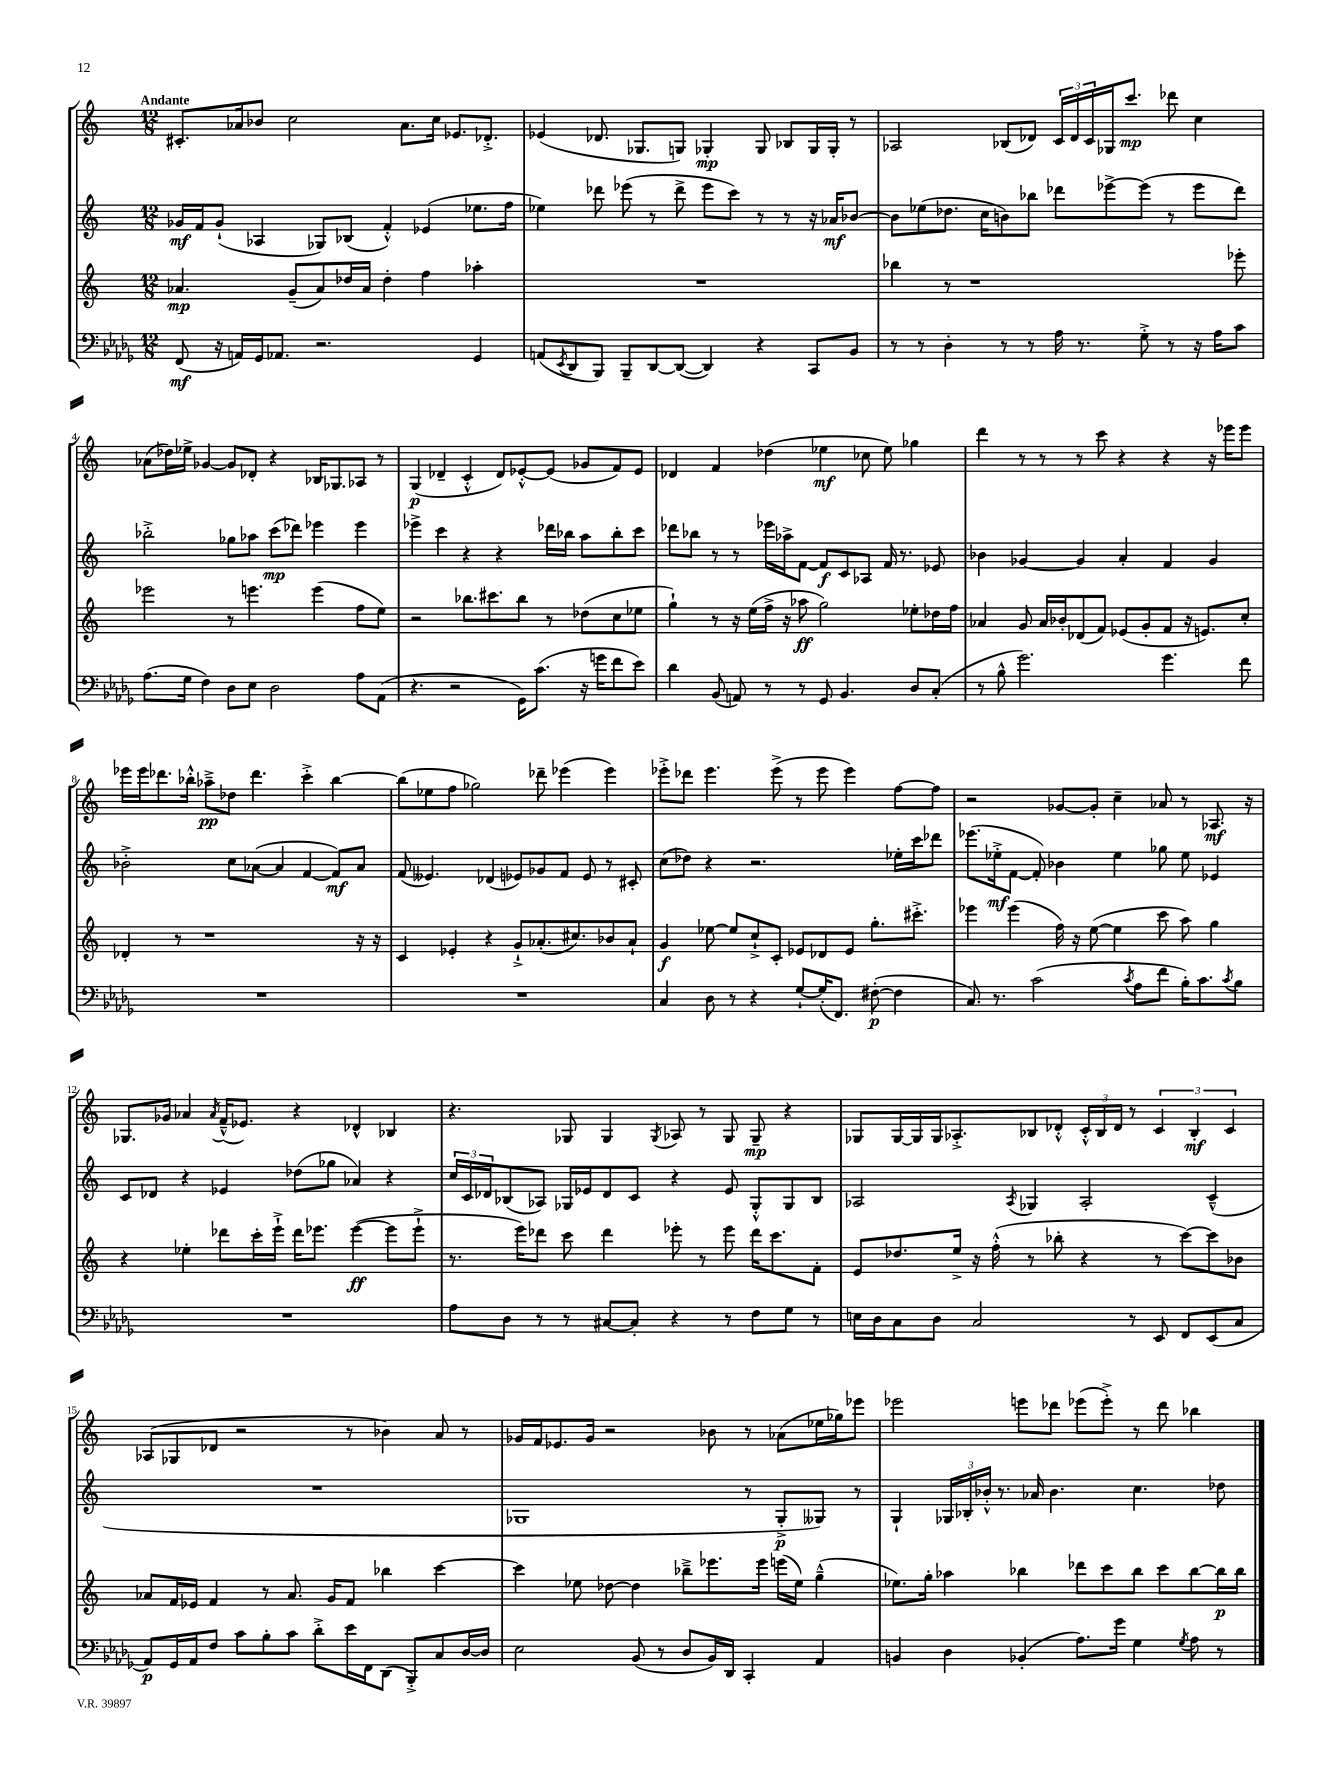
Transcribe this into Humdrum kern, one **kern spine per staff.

**kern	**dynam	**kern	**dynam	**kern	**dynam	**kern	**dynam
*part4	*part4	*part3	*part3	*part2	*part2	*part1	*part1
*staff4	*staff4	*staff3	*staff3	*staff2	*staff2	*staff1	*staff1
*clefF4	*	*clefG2	*	*clefG2	*	*clefG2	*
*k[b-e-a-d-g-]	*	*k[]	*	*k[]	*	*k[]	*
*M12/8	*	*M12/8	*	*M12/8	*	*M12/8	*
=1	=1	=1	=1	=1	=1	=1	=1
!	!	!	!	!	!	!LO:TX:a:B:t=Andante	!
(8FF/	mf	4.a-X/	mp	16g-X/LL	mf	8.c#X'/L	.
.	.	.	.	16f/J	.	.	.
16r	.	.	.	(8g-`/J	.	.	.
16AAn/LL)	.	.	.	.	.	16a-X/k	.
16GG-/J	.	.	.	4A-X/	.	8b-X/J	.
8.AA-X/J	.	.	.	.	.	.	.
.	.	(8g~/L	.	.	.	2cc\	.
2.r	.	8a-/)	.	8G-X/L)	.	.	.
.	.	16dd-X/L	.	(8B-X/J	.	.	.
.	.	16a-/JJ	.	.	.	.	.
.	.	4dd-'\	.	4f'^^/)	.	.	.
.	.	.	.	.	.	8.a-\L	.
.	.	4ff\	.	(4e-X/	.	.	.
.	.	.	.	.	.	16cc\Jk	.
.	.	.	.	.	.	8.e-X/L	.
4GG-/	.	4aa-X'\	.	8.ee-X\L	.	.	.
.	.	.	.	.	.	8.d-X'^/J	.
.	.	.	.	16ff\Jk	.	.	.
=2	=2	=2	=2	=2	=2	=2	=2
(8AAn/L	.	1.r	.	4ee-X\)	.	(4e-X/	.
8qEE-/	.	.	.	.	.	.	.
8DD-/	.	.	.	.	.	.	.
8BBB-/J)	.	.	.	8ddd-X\	.	8.d-X/	.
8BBB-~/L	.	.	.	(8eee-X\	.	.	.
.	.	.	.	.	.	8.G-X/L	.
[8DD-/	.	.	.	8r	.	.	.
(8DD-/J_	.	.	.	8ddd-^\	.	8Gn/J)	.
4DD-/])	.	.	.	8eee-\L	.	4G-X'/	mp
.	.	.	.	8ccc\J)	.	.	.
4r	.	.	.	8r	.	8G-/	.
.	.	.	.	8r	.	8B-X/L	.
8CC/L	.	.	.	16r	.	16G-/L	.
.	.	.	.	16a-X/KL	mf	16G-'/JJ	.
8BB-/J	.	.	.	[8b-X/J	.	8r	.
=3	=3	=3	=3	=3	=3	=3	=3
8r	.	4bb-X\	.	8b-\L]	.	2A-X/	.
8r	.	.	.	(8ee-X\	.	.	.
4D-'\	.	8r	.	8.dd-X\J	.	.	.
.	.	1r	.	.	.	.	.
.	.	.	.	16cc\KL	.	.	.
8r	.	.	.	8bn\)	.	(8B-X/L	.
8r	.	.	.	8bb-X\J	.	8d-X/J)	.
16A-\	.	.	.	8ddd-X\L	.	24c/LL	.
.	.	.	.	.	.	24d-/	.
8.r	.	.	.	.	.	.	.
.	.	.	.	.	.	24c/	.
.	.	.	.	[8eee-X^\	.	16G-X/J	.
.	.	.	.	.	.	8.ccc/J	mp
8G-'^\	.	.	.	(8eee-\J]	.	.	.
8r	.	.	.	8r	.	8ddd-X\	.
16r	.	.	.	8eee-\L	.	4cc\	.
16A-\KL	.	.	.	.	.	.	.
8c\J	.	8eee-X'\	.	8ddd-\J)	.	.	.
!!LO:LB:g=z
=4	=4	=4	=4	=4	=4	=4	=4
(8.A-\L	.	2eee-X\	.	2bb-X'^\	.	(8a-X\L	.
.	.	.	.	.	.	16dd-X\L)	.
16G-\Jk	.	.	.	.	.	16ee-X^\JJ	.
4F\)	.	.	.	.	.	[4g-X/	.
8D-\L	.	8r	.	8gg-X\L	.	8g-/L]	.
8E-\J	.	4.eeen\	.	8aa-X\J	.	8d-X'/J	.
2D-\	.	.	.	(8ccc\L	mp	4r	.
.	.	.	.	8ddd-X\J)	.	.	.
.	.	(4eee\	.	4eee-X\	.	16B-X/KL	.
.	.	.	.	.	.	8.G-X/	.
8A-\L	.	8ff\L	.	4eee-\	.	8A-X/J	.
(8AA-\J	.	8ee\J)	.	.	.	8r	.
=5	=5	=5	=5	=5	=5	=5	=5
4.r	.	2r	.	4eee-X^\	.	(4G/	p
.	.	.	.	4ccc\	.	4d-X~/	.
2r	.	.	.	.	.	.	.
.	.	8.bb-X\L	.	4r	.	4c'^^/	.
.	.	8.ccc#X\	.	.	.	.	.
.	.	.	.	4r	.	8d-/L)	.
16GG-\KL)	.	8bb-\J	.	.	.	[8e-X'^^/	.
(8.c\J	.	.	.	.	.	.	.
.	.	8r	.	16ddd-X\LL	.	(8e-/J]	.
.	.	.	.	16bb-X\JJ	.	.	.
16r	.	(8dd-X\L	.	8aa\L	.	8g-X/L	.
16gn\KL	.	.	.	.	.	.	.
8f\	.	8cc\	.	8bb-'\	.	8f/)	.
8e-\J)	.	8ee-X\J	.	8ccc\J	.	8e-/J	.
=6	=6	=6	=6	=6	=6	=6	=6
4d-\	.	4gg`\)	.	8ddd-X\L	.	4d-X/	.
.	.	.	.	8bb-X\J	.	.	.
(8BB-/	.	8r	.	8r	.	4f/	.
8AAn/)	.	16r	.	8r	.	.	.
.	.	(16ee\LL	.	.	.	.	.
8r	.	16ff^\JJ	.	16eee-X\LL	.	(4dd-X\	.
.	.	16r	.	16aa-X^\J	.	.	.
8r	.	8aa-X\	ff	[8f\J	.	.	.
8GG-/	.	2gg\)	.	8f/L]	f	4ee-X\	mf
4.BB-/	.	.	.	8c/	.	.	.
.	.	.	.	8A-X/J	.	8cc-X\	.
.	.	.	.	16f/	.	8ee-\)	.
.	.	.	.	8.r	.	.	.
8D-/L	.	8ee-X'\L	.	.	.	4gg-X\	.
(8C'/J	.	16dd-X\L	.	8e-X/	.	.	.
.	.	16ff\JJ	.	.	.	.	.
=7	=7	=7	=7	=7	=7	=7	=7
8r	.	4a-X/	.	4b-X\	.	4ddd\	.
8B-^^\	.	.	.	.	.	.	.
2.g-\)	.	8g/	.	[4g-X/	.	8r	.
.	.	16a-/LL	.	.	.	8r	.
.	.	16b-X'/J	.	.	.	.	.
.	.	(8d-X/	.	4g-/]	.	8r	.
.	.	8f/J)	.	.	.	8ccc\	.
.	.	(8e-X/L	.	4a'/	.	4r	.
.	.	8g'/	.	.	.	.	.
4.g-\	.	8f/J	.	4f/	.	4r	.
.	.	16r	.	.	.	.	.
.	.	8.en/L)	.	.	.	.	.
.	.	.	.	4g-/	.	16r	.
.	.	.	.	.	.	16eee-X\KL	.
8f\	.	8cc'/J	.	.	.	8eee-\J	.
!!LO:LB:g=z
=8	=8	=8	=8	=8	=8	=8	=8
1.r	.	4d-X'/	.	2b-X'^\	.	16eee-X\LL	.
.	.	.	.	.	.	16eee-\J	.
.	.	.	.	.	.	8.ddd-X\	.
.	.	8r	.	.	.	.	.
.	.	.	.	.	.	16bb-X'^^\Jk	.
.	.	1r	.	.	.	8aa-X~^\L	pp
.	.	.	.	8cc\L	.	8dd-X\J	.
.	.	.	.	([8a-X\J	.	4.ddd-\	.
.	.	.	.	4a-/]	.	.	.
.	.	.	.	[4f/	.	4ccc'^\	.
.	.	.	.	8f/L])	mf	[4bb-\	.
.	.	16r	.	8a-/J	.	.	.
.	.	16r	.	.	.	.	.
=9	=9	=9	=9	=9	=9	=9	=9
1.r	.	4c/	.	(8f/	.	(8bb-\L]	.
.	.	.	.	4.e--X/)	.	8ee-X\	.
.	.	4e-X'/	.	.	.	8ff\J	.
.	.	.	.	.	.	2gg-X\)	.
.	.	4r	.	(4d-X/	.	.	.
.	.	8g`^/L	.	8e-X/L)	.	.	.
.	.	(8.a-X'/	.	8g-X/	.	8ddd-X~\	.
.	.	.	.	8f/J	.	(4eee-X\	.
.	.	8.cc#X/)	.	.	.	.	.
.	.	.	.	8e-/	.	.	.
.	.	8b-X/	.	8r	.	4eee-\)	.
.	.	8a-`/J	.	8c#X'/	.	.	.
=10	=10	=10	=10	=10	=10	=10	=10
4C/	.	4g/	f	(8cc\L	.	8eee-X'^\L	.
.	.	.	.	8dd-X\J)	.	8ddd-X\J	.
8D-\	.	[8ee-X\	.	4r	.	4.eee-\	.
8r	.	8ee-/L]	.	.	.	.	.
4r	.	8cc`^/	.	2.r	.	.	.
.	.	8c'/J	.	.	.	(8eee-^\	.
[8G-`/L	.	8e-X/L	.	.	.	8r	.
(16G-'/K]	.	8d-X/	.	.	.	8eee-\	.
8.FF/J)	.	.	.	.	.	.	.
.	.	8e-/J	.	.	.	4eee-\)	.
([8F#X'\	p	8.gg'\L	.	.	.	.	.
4F#\]	.	.	.	16ee-X'\LL	.	[8ff\L	.
.	.	8.ccc#X'^\J	.	16ccc\J	.	.	.
.	.	.	.	8ddd-X\J	.	8ff\J]	.
=11	=11	=11	=11	=11	=11	=11	=11
8.C/)	.	4eee-X\	.	(8.eee-X\L	.	2r	.
8.r	.	.	.	16ee-X'^\k	mf	.	.
.	.	(4eee-\	.	[8f\J	.	.	.
(2c\	.	.	.	8f'/])	.	.	.
.	.	16ff\)	.	4b-X\	.	[8g-X/L	.
.	.	16r	.	.	.	.	.
.	.	([8ee\	.	.	.	8g-'/J]	.
.	.	4ee\]	.	4ee-\	.	4cc~\	.
8qc/	.	.	.	.	.	.	.
8A-\L	.	.	.	.	.	.	.
8f\J	.	8ccc\	.	8gg-X\	.	8a-X/	.
16B-'\KL)	.	8aa\)	.	8ee-\	.	8r	.
8.c\	.	.	.	.	.	.	.
.	.	4gg\	.	4e-X/	.	8.A-X/	mf
8qc/	.	.	.	.	.	.	.
8B-\J	.	.	.	.	.	.	.
.	.	.	.	.	.	16r	.
!!LO:LB:g=z
=12	=12	=12	=12	=12	=12	=12	=12
1.r	.	4r	.	8c/L	.	8.G-X/L	.
.	.	.	.	8d-X/J	.	.	.
.	.	.	.	.	.	16g-X/Jk	.
.	.	4ee-X'\	.	4r	.	4a-X/	.
.	.	.	.	.	.	8qa-/	.
.	.	8ddd-X\L	.	4e-X/	.	(16f~^^/KL	.
.	.	.	.	.	.	8.e-X/J)	.
.	.	16ccc'\L	.	.	.	.	.
.	.	16eee`^\JJ	.	.	.	.	.
.	.	16ddd-\KL	.	(8dd-X\L	.	4r	.
.	.	8.eee-X\J	.	.	.	.	.
.	.	.	.	8gg-X\J	.	.	.
.	.	([4eee-\	ff	4a-X/)	.	4d-X^^/	.
.	.	8eee-\L]	.	4r	.	4B-X/	.
.	.	8eee-`^\J	.	.	.	.	.
=13	=13	=13	=13	=13	=13	=13	=13
8A-\L	.	8.r	.	24cc/LL	.	4.r	.
.	.	.	.	24c/	.	.	.
.	.	.	.	24d-X/J	.	.	.
8D-\J	.	.	.	(8B-X/	.	.	.
.	.	16eee\KL)	.	.	.	.	.
8r	.	8ddd-X\J	.	8A-X/J)	.	.	.
8r	.	8ccc\	.	16G-X/LL	.	8G-X/	.
.	.	.	.	16e-X/J	.	.	.
[8C#X/L	.	4ddd-\	.	8d-/	.	4G-/	.
8C#'/J]	.	.	.	8c/J	.	.	.
.	.	.	.	.	.	8qG-/	.
4r	.	8eee-X'\	.	4r	.	8A-X/	.
.	.	8r	.	.	.	8r	.
8r	.	8eee-\	.	8e-/	.	8G-/	.
8F\L	.	16ddd-\KL	.	8G-'^^/L	.	8G-~/	mp
.	.	8.ccc\	.	.	.	.	.
8G-\J	.	.	.	8G-/	.	4r	.
8r	.	8f'\J	.	8B-/J	.	.	.
=14	=14	=14	=14	=14	=14	=14	=14
16En\LL	.	8e/L	.	2A-X/	.	8G-X/L	.
16D-\J	.	.	.	.	.	.	.
8C\	.	8.dd-X/	.	.	.	[16G-/L	.
.	.	.	.	.	.	16G-/]	.
8D-\J	.	.	.	.	.	16G-/J	.
.	.	16ee^/Jk	.	.	.	8.A-X'^/	.
2C/	.	16r	.	.	.	.	.
.	.	(16ff'^^\	.	.	.	.	.
.	.	.	.	8qA-/	.	.	.
.	.	8r	.	4G-X/	.	8B-X/	.
.	.	8bb-X'\	.	.	.	8d-X'^^/J	.
.	.	4r	.	2A-'/	.	24c'^^/LL	.
.	.	.	.	.	.	24B-/	.
.	.	.	.	.	.	24d-/JJ	.
8r	.	.	.	.	.	8r	.
8EE-/	.	8r	.	.	.	6c/	.
8FF/L	.	[8ccc\L)	.	.	.	.	.
.	.	.	.	.	.	6B-'/	mf
(8EE-/	.	8ccc\]	.	(4c~^^/	.	.	.
.	.	.	.	.	.	6c/	.
8C/J	.	8b-X\J	.	.	.	.	.
!!LO:LB:g=z
=15	=15	=15	=15	=15	=15	=15	=15
8AA-/L)	p	8a-X/L	.	1.r	.	(8A-X/L	.
16GG-/L	.	16f/L	.	.	.	8G-X/	.
16AA-/J	.	16e-X/JJ	.	.	.	.	.
8F/J	.	4f/	.	.	.	8d-X/J	.
8c\L	.	.	.	.	.	2r	.
8B-'\	.	8r	.	.	.	.	.
8c\J	.	8.a-/	.	.	.	.	.
8d-'^\L	.	.	.	.	.	.	.
.	.	16g/KL	.	.	.	.	.
16e-\L	.	8f/J	.	.	.	8r	.
16FF\J	.	.	.	.	.	.	.
(8DD-\J	.	4bb-X\	.	.	.	4b-X\)	.
8BBB-'^/L)	.	.	.	.	.	.	.
8C/	.	[4ccc\	.	.	.	8a/	.
[16D-/L	.	.	.	.	.	8r	.
16D-/JJ]	.	.	.	.	.	.	.
=16	=16	=16	=16	=16	=16	=16	=16
2E-\	.	4ccc\]	.	1G-X	.	16g-X/LL	.
.	.	.	.	.	.	16f/J	.
.	.	.	.	.	.	8.e-X/	.
.	.	8ee-X\	.	.	.	.	.
.	.	.	.	.	.	16g-/Jk	.
.	.	[8dd-X\	.	.	.	2r	.
(8BB-/	.	4dd-\]	.	.	.	.	.
8r	.	.	.	.	.	.	.
8D-/L	.	8bb-X~^\L	.	.	.	.	.
16BB-/L)	.	8.eee-X\	.	.	.	8b-X\	.
16DD-/JJ	.	.	.	.	.	.	.
4CC'/	.	.	.	8r	.	8r	.
.	.	16eee-\Jk	.	.	.	.	.
.	.	(16eeen\LL	.	8G-'^/L	p	(8a-X\L	.
.	.	16ee-\JJ)	.	.	.	.	.
4AA-/	.	(4gg~^^\	.	8G--X/J)	.	16ee-X\L	.
.	.	.	.	.	.	16gg-X\J)	.
.	.	.	.	8r	.	8eee-X\J	.
=17	=17	=17	=17	=17	=17	=17	=17
4BBn/	.	8.ee-X\L)	.	4G`/	.	2eee-X\	.
.	.	16gg'\Jk	.	.	.	.	.
4D-\	.	4aa-X\	.	24G-X/LL	.	.	.
.	.	.	.	24B-X'/	.	.	.
.	.	.	.	24b-X'^^/JJ	.	.	.
.	.	.	.	8.r	.	.	.
(4BB-X'/	.	4bb-X\	.	.	.	8eeen\L	.
.	.	.	.	16a-X/	.	.	.
.	.	.	.	4.b-\	.	8ddd-X\J	.
8.A-\L)	.	8ddd-X\L	.	.	.	(8eee-X\L	.
.	.	8ccc\	.	.	.	8eee-'^\J)	.
16g-\Jk	.	.	.	.	.	.	.
4G-\	.	8bb-\J	.	4.cc\	.	8r	.
.	.	8ccc\L	.	.	.	8ddd-\	.
8qG-/	.	.	.	.	.	.	.
8A-\	.	[8bb-\	.	.	.	4bb-X\	.
8r	.	16bb-\L]	p	8dd-X\	.	.	.
.	.	16bb-\JJ	.	.	.	.	.
==	==	==	==	==	==	==	==
*-	*-	*-	*-	*-	*-	*-	*-
